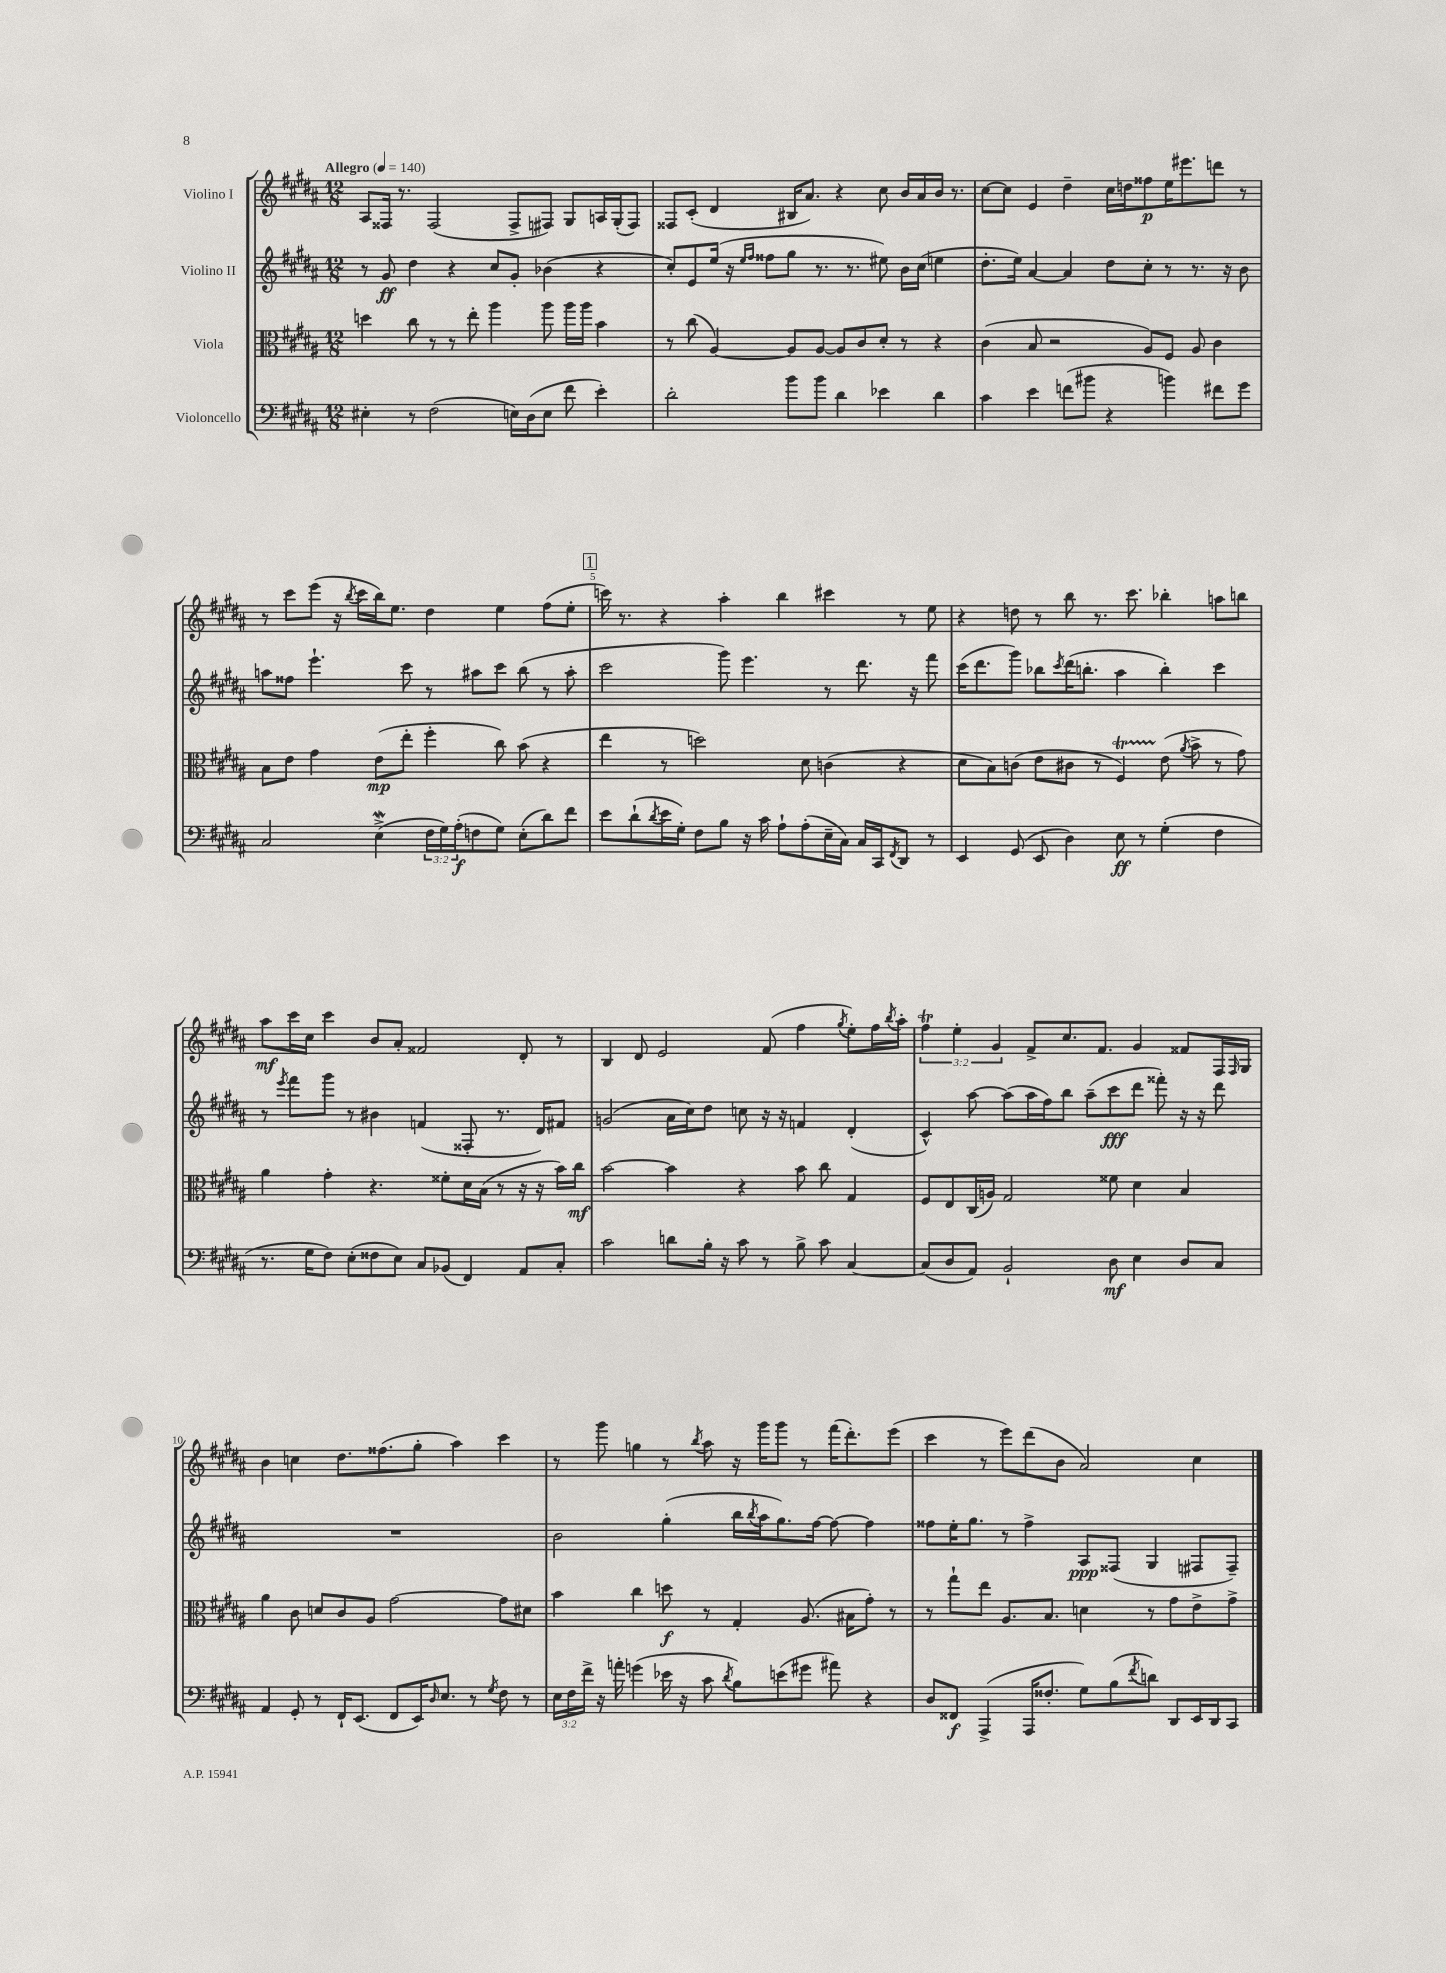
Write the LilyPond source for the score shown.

<<
\new StaffGroup <<
\new Staff = "s0" \with { instrumentName = "Violino I" } {
    \clef treble \key b \major \numericTimeSignature \time 12/8 \override Staff.TupletNumber.text = #tuplet-number::calc-fraction-text \tempo "Allegro" 4 = 140
    ais8 fisis16 r8. fisis2( fisis8-> fis8) gis8 a16 gis16-.( fis8) |
    fisis8 cis'8-.( dis'4 bis16 ais'8.) r4 cis''8 b'16 ais'16 b'16 r8. |
    cis''8~ cis''8 e'4 dis''4-- cis''16 d''16 fisis''8\p e''16 eis'''8. d'''8 r8 |
    r8 cis'''8 e'''8( r16 \acciaccatura { b''8 } cis'''16 b''16) e''8. dis''4 e''4 fis''8( e''8-. |
    \mark \markup { \box "1" } c'''16) r8. r4 ais''4-. b''4 cis'''4 r8 e''8 |
    r4 d''8 r8 b''8 r8. cis'''8. bes''4-. a''8 b''8 |
    ais''8\mf cis'''16 cis''16 cis'''4 b'8 ais'8-. fisis'2 dis'8-. r8 |
    b4 dis'8 e'2 fis'8( fis''4 \acciaccatura { gis''8 } e''8-.) fis''16 \acciaccatura { b''8 } ais''16-. |
    \tuplet 3/2 { fis''4\trill e''4-. gis'4 } fis'8-> cis''8. fis'8. gis'4 fisis'8 fis16 \grace { fis16 } gis16 |
    b'4 c''4 dis''8. fisis''8.( gis''8-. ais''4) cis'''4 |
    r8 gis'''8 g''4 r8 \acciaccatura { b''8 } ais''8 r16 gis'''16 gis'''8 r8 fis'''16( dis'''8.-.) e'''8( |
    cis'''4 r8 e'''8) dis'''8( b'8 ais'2) cis''4 \bar "|." |
}
\new Staff = "s1" \with { instrumentName = "Violino II" } {
    \clef treble \key b \major \numericTimeSignature \time 12/8
    r8 gis'8\ff dis''4 r4 cis''8 gis'8-. bes'4( r4 |
    cis''8-.) e'8 e''16( r16 \grace { e''16 fis''16 } fisis''8 gis''8 r8. r8. eis''8) b'16 cis''16( e''4 |
    dis''8.-. e''16) ais'4~ ais'4 dis''8 cis''8-. r8 r8. r16 b'8 |
    a''8 fisis''8 e'''4.-! cis'''8 r8 ais''8 cis'''8 b''8( r8 ais''8-. |
    \mark \markup { \box "1" } cis'''2 gis'''8) e'''4. r8 dis'''8. r16 fis'''8 |
    cis'''16( dis'''8. gis'''8) bes''8 \acciaccatura { cis'''8 } dis'''16( b''8.-. ais''4 b''4-.) cis'''4 |
    r8 \acciaccatura { e'''8 } fis'''8 gis'''8 r8 bis'4 f'4( fisis8-. r8. dis'16) fis'8 |
    g'2( ais'16 cis''16) dis''8 c''8 r16 r16 f'4 dis'4-.( |
    cis'4-^) ais''8~ ais''8( ais''16 fis''16) b''8 ais''8--( cis'''8\fff dis'''8 fisis'''8-.) r16 r16 dis'''8 |
    R1. |
    b'2 gis''4-.( b''16 \acciaccatura { b''8 } ais''16 gis''8.) fis''16~ fis''8~ fis''4 |
    fisis''8 e''16-. gis''8. r8 fisis''4-> ais8\ppp fisis8( gis4 fis8 fis8--) \bar "|." |
}
\new Staff = "s2" \with { instrumentName = "Viola" } {
    \clef alto \key b \major \numericTimeSignature \time 12/8
    d''4 cis''8 r8 r8 e''8-. ais''4 ais''8 ais''16 ais''16 b'4 |
    r8 cis''8( ais4~) ais8 ais8~ ais8 cis'8 dis'8-. r8 r4 |
    cis'4( b8 r2 ais8) fis8 ais8 cis'4 |
    b8 e'8 gis'4 e'8\mp( e''8-. fis''4-. cis''8) b'8( r4 |
    \mark \markup { \box "1" } e''4 r8 d''2) dis'8 c'4( r4 |
    dis'8 b8) c'8( e'8 cis'8 r8 fis4\startTrillSpan) e'8\stopTrillSpan( \acciaccatura { ais'8 } b'8-> r8 gis'8) |
    ais'4 gis'4-. r4. fisis'8-. dis'16 b16( r8 r16 r16 b'16) cis''16\mf |
    b'2~ b'4 r4 b'8 cis''8 gis4 |
    fis8 e8 cis16( a16) gis2 fisis'8 dis'4 b4 |
    ais'4 cis'8 d'8 cis'8 ais8 gis'2~ gis'8 dis'8 |
    b'4 cis''4 d''8\f r8 gis4-. ais8.( bis16 gis'8-.) r8 |
    r8 gis''8-! e''8 ais8. b8. d'4 r8 gis'8 e'8-> gis'8-> \bar "|." |
}
\new Staff = "s3" \with { instrumentName = "Violoncello" } {
    \clef bass \key b \major \numericTimeSignature \time 12/8 \override Staff.TupletNumber.text = #tuplet-number::calc-fraction-text
    eis4-. r8 fis2( e16) dis16( e8 fis'8 e'4-.) |
    dis'2-. b'8 b'8 dis'4 ees'4 dis'4 |
    cis'4 e'4 f'8( bis'8 r4 b'4) fis'8 gis'8 |
    cis2 e4->\mordent( \tuplet 3/2 { fis16 gis16) ais16-.\f( } f8 gis8) e8-.( dis'8) fis'8 |
    \mark \markup { \box "1" } e'8 dis'8-!( \acciaccatura { dis'8 } e'16 gis16-.) fis8 b8 r16 cis'16 ais8-! ais8-.( e16-- cis16) cis16 cis,16 \acciaccatura { fis,8 } dis,8 r8 |
    e,4 gis,8( e,8 dis4) e8\ff r8 gis4-.( fis4 |
    r8. gis16 fis8) e8-.( fisis8 e8) cis8 bes,8( fis,4) ais,8 cis8-. |
    cis'2 d'8 b16-. r16 cis'8 r8 b8-> cis'8 cis4~ |
    cis8( dis8 ais,8) b,2-! dis8\mf e4 dis8 cis8 |
    ais,4 gis,8-. r8 fis,16-! e,8.( fis,8 e,16) \grace { dis16 } e8. r8 \acciaccatura { gis8 } fis8 r8 |
    \tuplet 3/2 { e16 fis16 fis'16-> } r16 a'16-. g'4( ees'16 r16 cis'8 \acciaccatura { dis'8 } b8) e'8( gis'8 ais'8) r4 |
    dis8 fisis,8\f ais,,4->( ais,,16 fisis8.-. gis8) b8( \acciaccatura { fis'8 } d'8) dis,8 e,16 dis,16 cis,8 \bar "|." |
}
>>
>>
\layout { \context { \Score \override BarNumber.break-visibility = ##(#f #t #t) barNumberVisibility = #(every-nth-bar-number-visible 5) } }
